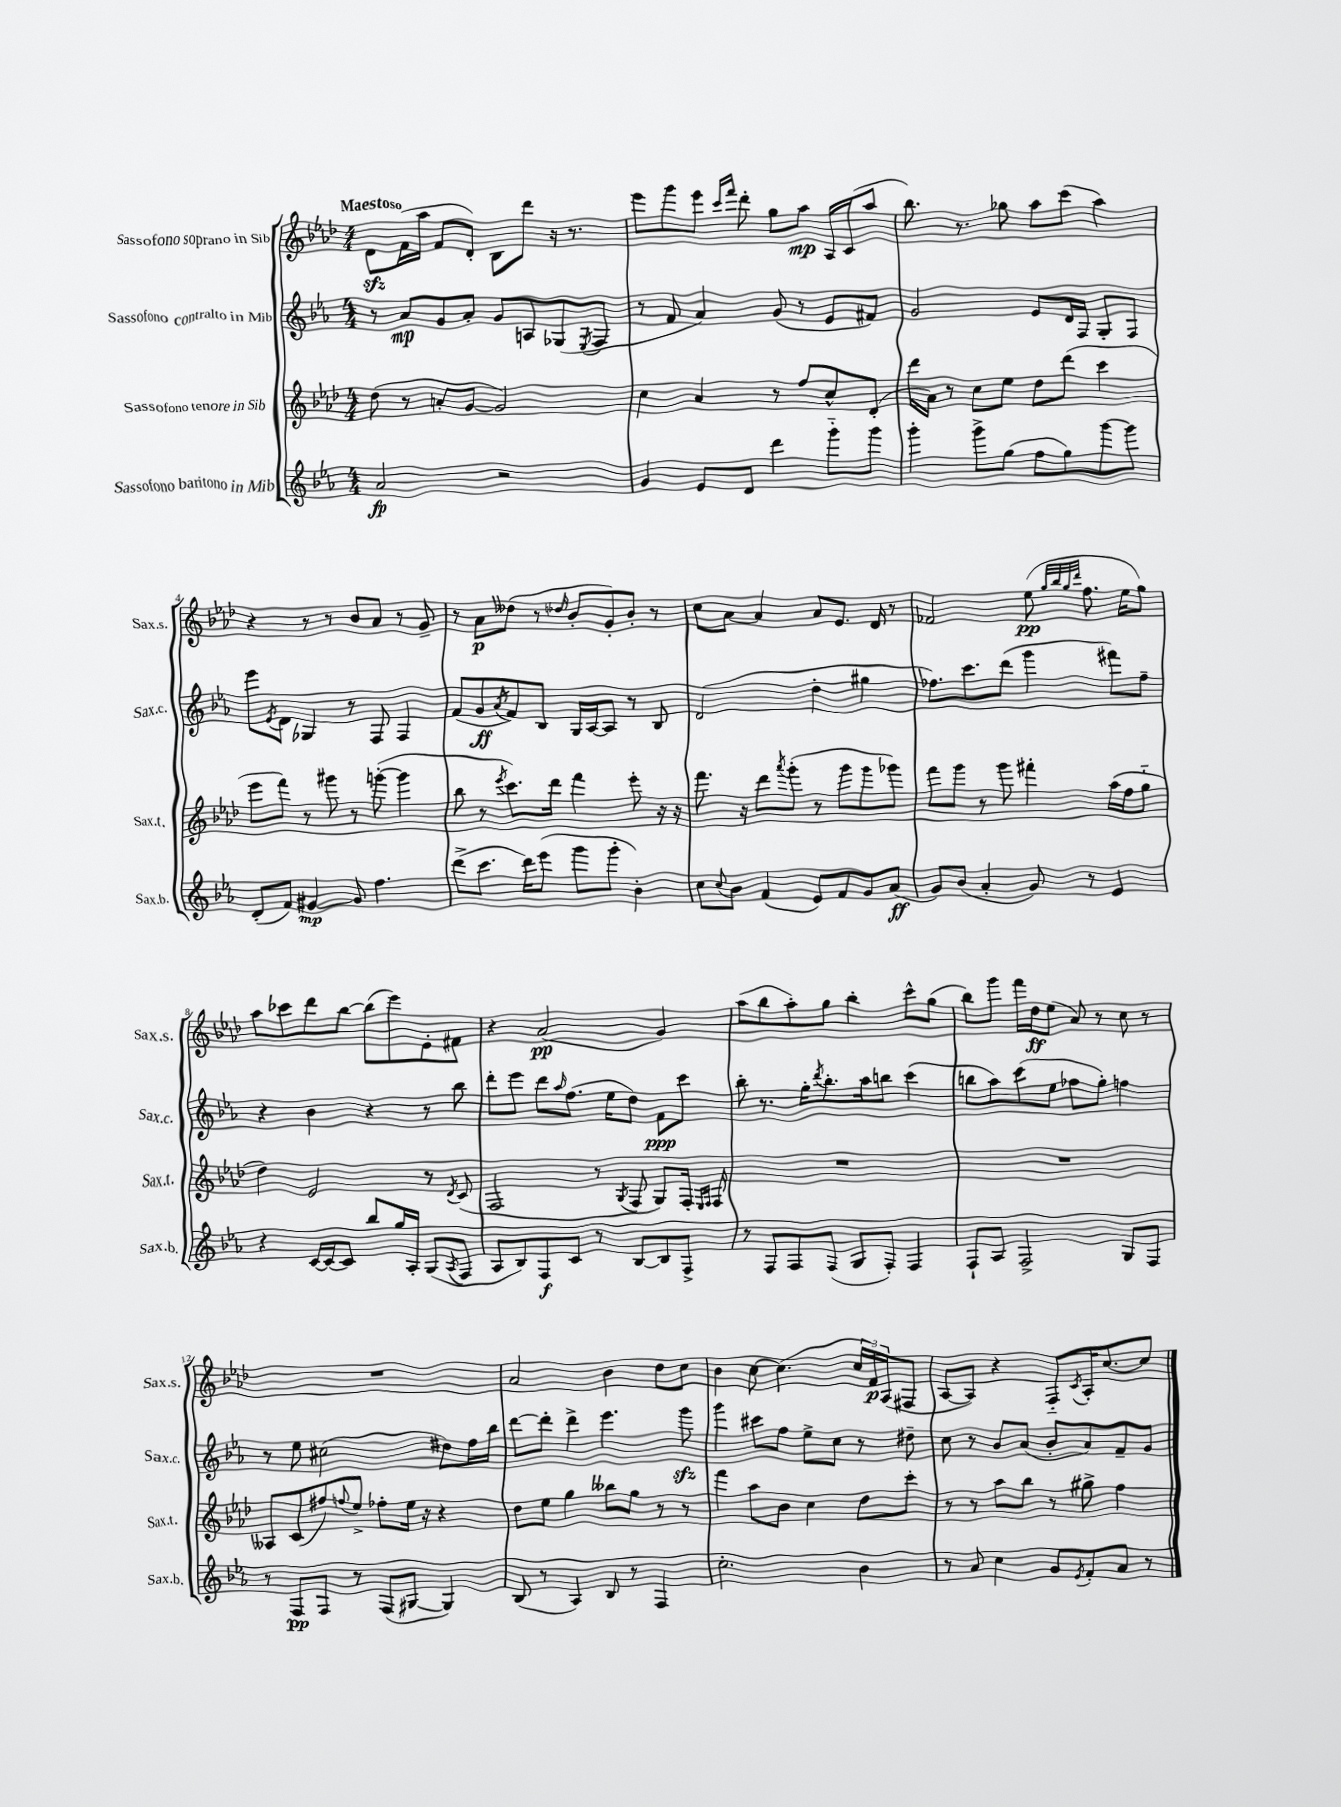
<<
\new StaffGroup <<
\new Staff = "s0" \with { instrumentName = "Sassofono soprano in Sib" shortInstrumentName = "Sax.s." } {
    \clef treble \key aes \major \numericTimeSignature \time 4/4 \tempo "Maestoso"
    des'8\sfz f'16( aes''16 f'8 des'8-.) bes8 des'''8 r16 r8. |
    ees'''8 g'''8 ees'''8 \grace { c'''16 f'''16 } des'''8-. g''8 aes''8\mp aes16 c'16( aes''8 |
    bes''8.) r8. ges''8 aes''8 c'''8( aes''4) |
    r4 r8 r8 bes'8 aes'8 r8 g'8-- |
    r8 aes'8\p deses''8( r8 \grace { des''16 } bes'8-. g'8-.) bes'8-. r8 |
    c''8 aes'8~ aes'4 aes'8 ees'8. des'16 r8 |
    fes'2 ees''8\pp( \grace { g''32 bes''32 g''32 des'''32 } f''8. ees''16 g''8) |
    aes''8 ces'''8 des'''8 bes''8~ bes''8( ees'''8) ees'8-. fis'8 |
    r4 aes'2\pp( g'4) |
    aes''8( bes''8 aes''8-.) g''8 bes''4-. c'''8-^ g''8( |
    bes''8) g'''8 f'''16 des''16\ff ees''8( aes'8) r8 c''8 r8 |
    R1 |
    aes'2 bes'4 des''8 c''8 |
    bes'4 c''8~ c''4.( \tuplet 3/2 { c''16 f'16\p) aes16( } fis8 |
    aes8~ aes8) r4 f8-_ \acciaccatura { c'8 } aes16-. c''8.~ c''8 \bar "|." |
}
\new Staff = "s1" \with { instrumentName = "Sassofono contralto in Mib" shortInstrumentName = "Sax.c." } {
    \clef treble \key ees \major \numericTimeSignature \time 4/4
    r8 aes'8\mp g'8 aes'8-. g'8 a8 ges8( \acciaccatura { ees8 } f8 |
    r8 f'8 aes'4) g'8( r8 ees'8 fis'8) |
    g'2 ees'8 d'16 f16 g8-. f8 |
    ees'''8 \acciaccatura { ees'8 } d'8 ges4 r8 f8 f4 |
    f'8( g'8\ff \acciaccatura { aes'8 } f'8) bes8 g16 aes16~ aes8 r8 bes8 |
    d'2( d''4-. gis''4 |
    fes''8.) c'''8. d'''8( g'''4 fis'''8) fes''8-- |
    r4 bes'4 r4 r8 bes''8 |
    d'''8-. ees'''8 d'''8 \grace { aes''16 } f''8.( ees''16 d''8) f'8\ppp c'''8 |
    bes''8-. r8. g''16-. \acciaccatura { d'''8 } bes''8.-. aes''16 b''8 c'''4( |
    b''8 aes''8) c'''8( ees''8 fes''8 g''8-.) f''4 |
    r8 ees''8 cis''2( dis''8) f''16 bes''16 |
    d'''8~ d'''8-. d'''4-> ees'''4. g'''8\sfz |
    g'''4 cis'''8 f''8 ees''8-> c''8 r8 dis''8-- |
    c''8 r8 bes'8 aes'8( bes'8-. aes'8) f'8-- g'8 \bar "|." |
}
\new Staff = "s2" \with { instrumentName = "Sassofono tenore in Sib" shortInstrumentName = "Sax.t." } {
    \clef treble \key aes \major \numericTimeSignature \time 4/4
    des''8( r8 a'8-. g'8~ g'2) |
    c''4 aes'4 r8 f''8 c''8-^ des'8-.( |
    des'''16 aes'16) r8 c''8 ees''8 des''8 des'''8( c'''4 |
    ees'''8 f'''8) r8 gis'''8 r8 g'''8~-.( g'''4 |
    bes''8 r8 \acciaccatura { ees'''8 } c'''8.) des'''16 f'''4 ees'''8-. r16 r16 |
    f'''8. r16 des'''8 \acciaccatura { aes'''8 } g'''8-.( r8 g'''8 g'''8 ges'''8) |
    f'''8 g'''8 r8 g'''8 fis'''4-. aes''16( f''16 g''8-_ |
    des''4) ees'2 r8 \acciaccatura { des'8 } c'8( |
    f2 r8 \acciaccatura { g8 } f8 g8) f16-. \grace { ees16 f16 } f16 |
    R1 |
    R1 |
    aeses8 c'8( fis''8) \appoggiatura { f''8 } ees''8-> fes''8-. ees''16 r16 r4 |
    des''8 ees''8 g''4 beses''8 g''8 r8 r8 |
    f'''4 aes''8 bes'8 c''4 des''8 c'''8-. |
    r8 r8 aes''8 bes''8 r8 gis''8-> f''4 \bar "|." |
}
\new Staff = "s3" \with { instrumentName = "Sassofono baritono in Mib" shortInstrumentName = "Sax.b." } {
    \clef treble \key ees \major \numericTimeSignature \time 4/4
    aes'2\fp r2 |
    g'4 ees'8 d'8 d'''4 g'''8-_ g'''8 |
    g'''4-. g'''8-> g''8( f''8 g''8) g'''8~ g'''8 |
    d'8-.( f'8) gis'4~\mp gis'8 f''4. |
    d'''8->( c'''8. d'''16) ees'''8( g'''8 g'''8-. bes'4-.) |
    c''8 \appoggiatura { c''8 } bes'8 f'4( ees'8) f'8 g'8 aes'8\ff( |
    g'8) bes'8( aes'4-. g'8) r8 ees'4 |
    r4 c'16~ c'16~ c'8 bes''8 g''16 aes16-. g8( \acciaccatura { aes8 } f8 |
    aes8 bes8) f8\f c'8 r8 bes8~ bes8 f8-> |
    r8 f8 f8 f8( g8 f8-.) f4 |
    f8-! aes8 f2-> g8 f8 |
    r8 f8\pp f8 r8 f8( gis8~ gis4) |
    bes8( r8 aes4) bes8 r8 f4 |
    c''2.-. bes'4 |
    r8 aes'8 c''4 g'8 \acciaccatura { ees'8 } f'8-. aes'8 r8 \bar "|." |
}
>>
>>
